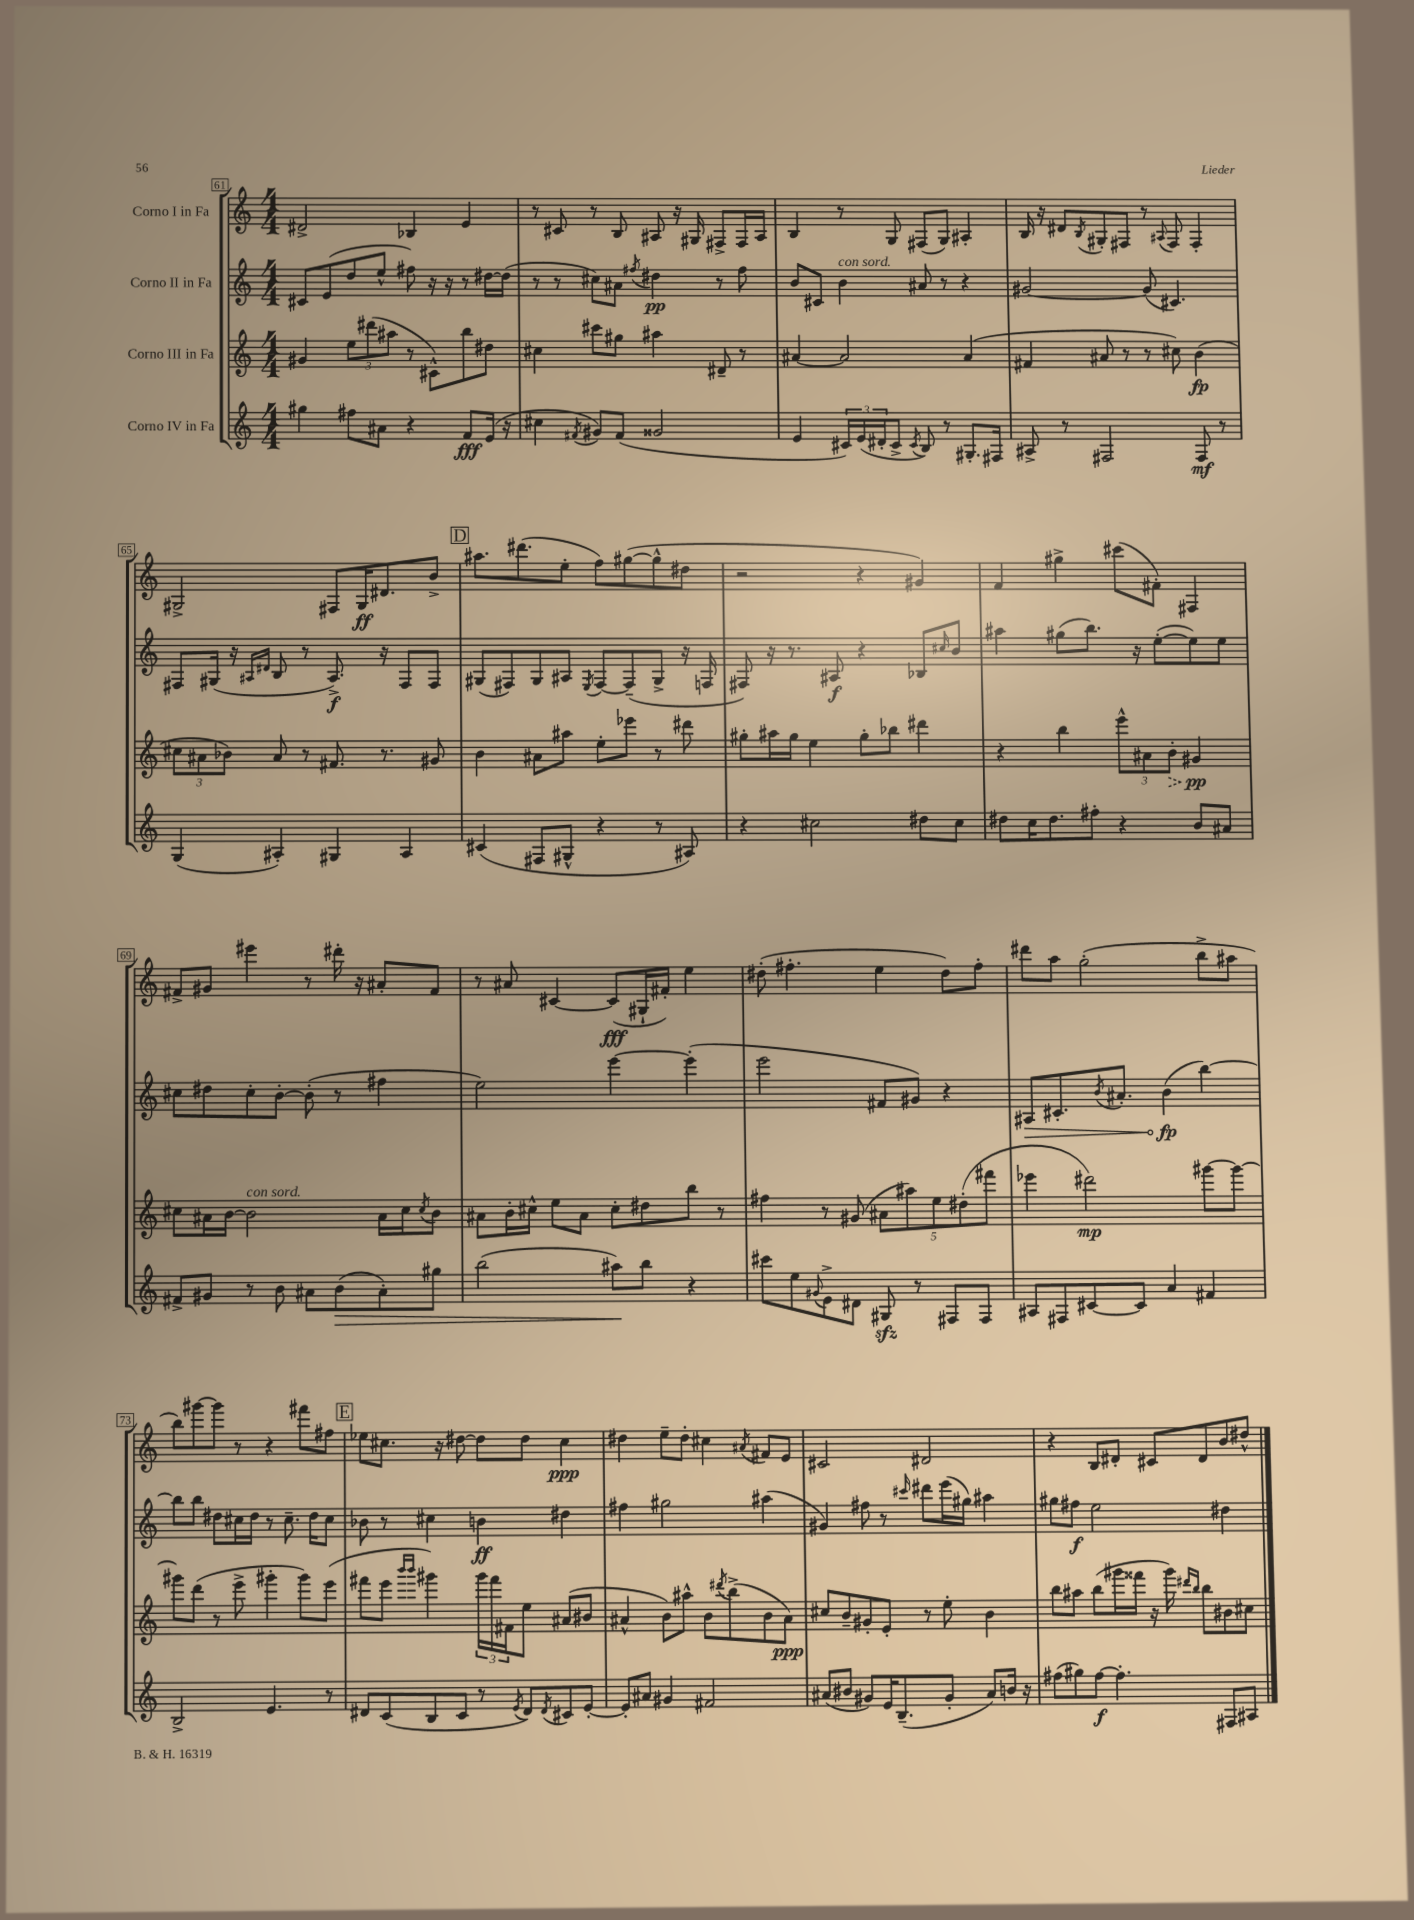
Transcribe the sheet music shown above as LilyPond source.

<<
\new StaffGroup <<
\new Staff = "s0" \with { instrumentName = "Corno I in Fa" } {
    \clef treble \key c \major \numericTimeSignature \time 4/4
    dis'2-> bes4 e'4 |
    r8 cis'8 r8 b8 ais8 r16 gis16 fis8-> fis16 ais16 |
    b4 r8 g8 fis8( g8) ais4-. |
    b16 r16 dis'8 \acciaccatura { b8 } gis8-. fis8 r8 \appoggiatura { ais8 } fis8 fis4-. |
    gis2-> fis8 gis16\ff dis'8. b'8-> |
    \mark \markup { \box "D" } ais''8. dis'''8.( e''8-. f''8) gis''8~( gis''8-^ dis''8 |
    r2 r4 gis'4) |
    f'4 gis''4-> cis'''8( fis'8-.) fis4 |
    fis'8-> gis'8 eis'''4 r8 dis'''16-. r16 ais'8-. fis'8 |
    r8 ais'8 cis'4~ cis'8\fff( gis16-! fis'16-.) e''4 |
    dis''8-.( fis''4.-. e''4 dis''8) fis''8-. |
    dis'''8 a''8 g''2-.( b''8-> ais''8 |
    b''8) gis'''8~ gis'''8 r8 r4 fis'''8 fis''8 |
    \mark \markup { \box "E" } ees''8 cis''8. r16 dis''8~ dis''8 dis''8 cis''4\ppp |
    dis''4 e''8-- dis''8-. cis''4 \acciaccatura { ais'8 } fis'8 e'8 |
    cis'2 dis'2 |
    r4 b8 dis'8-. cis'8 dis'8 b'8 dis''8-^ \bar "|." |
}
\new Staff = "s1" \with { instrumentName = "Corno II in Fa" } {
    \clef treble \key c \major \numericTimeSignature \time 4/4
    cis'8 e'8( d''8 e''8-^ fis''8) r16 r16 r8 dis''16~ dis''16( |
    r8 r8 cis''8) ais'8 \acciaccatura { fis''8 } dis''4\pp r8 fis''8 |
    b'8 cis'8 b'4^\markup { \italic "con sord." } ais'8 r8 r4 |
    gis'2~ gis'8( cis'4.) |
    fis8 gis16( r16 \grace { ais16 dis'16 } b8 r8 ais8.->\f) r16 fis8 fis8 |
    \mark \markup { \box "D" } gis8( fis8) gis8 ais8 \acciaccatura { e8 } fis8~ fis8--( gis8-> r16 f16 |
    fis8) r16 r8. ais8\f r4 bes8 \grace { cis''16 } b'8 |
    ais''4 gis''8( b''8.) r16 e''8~-.( e''8) e''8 |
    cis''8 dis''8 cis''8-. b'8~-. b'8-.( r8 fis''4 |
    e''2) e'''4~ e'''4-.( |
    e'''2 fis'8 gis'8) r4 |
    \once \override Hairpin.circled-tip = ##t ais8\> cis'8.-. \acciaccatura { b'8 } ais'8.-. b'4\fp\!( b''4~) |
    b''8 b''8 dis''8 cis''16 dis''16 r8 cis''8.-- dis''16 cis''8 |
    \mark \markup { \box "E" } bes'8 r8 cis''4 b'4\ff dis''4 |
    fis''4 gis''2 ais''4( |
    gis'4) fis''8 r8 \grace { cis'''16 } dis'''8 e'''16( gis''16) ais''4 |
    gis''8 fis''8\f e''2 dis''4 \bar "|." |
}
\new Staff = "s2" \with { instrumentName = "Corno III in Fa" } {
    \clef treble \key c \major \numericTimeSignature \time 4/4
    gis'4 \tuplet 3/2 { e''8 dis'''8( ais''8 } r8 cis'8-^) b''8 dis''8 |
    cis''4 cis'''8 gis''8 ais''4 dis'8-- r8 |
    ais'4~ ais'2 ais'4( |
    fis'4 ais'8 r8 r8 cis''8) b'4\fp( |
    \tuplet 3/2 { cis''8 ais'8 bes'8) } ais'8 r8 fis'8. r8. gis'8 |
    \mark \markup { \box "D" } b'4 ais'8 ais''8 e''8-. ees'''8 r8 dis'''8 |
    gis''8-. ais''16 gis''16 e''4 gis''8-. bes''8 dis'''4 |
    r4 b''4 \tuplet 3/2 { e'''8-^ ais'8 \once \override Hairpin.style = #'dashed-line b'8-.\> } gis'4\pp\! |
    cis''8 ais'16 b'16~ b'2^\markup { \italic "con sord." } ais'16 cis''16 \acciaccatura { cis''8 } b'8 |
    ais'8 b'16-. cis''16-^ e''8 ais'8 cis''8-. dis''8 b''8 r8 |
    fis''4 r8 gis'8( \tuplet 5/4 { ais'8 ais''8) e''8 dis''8-.( fis'''8 } |
    ees'''4 dis'''2\mp) gis'''8~ gis'''8~ |
    gis'''8 d'''8( r8 e'''8-> gis'''4-. gis'''8) e'''8( |
    \mark \markup { \box "E" } fis'''8 e'''8 \grace { b'''16 b'''16 } gis'''4) \tuplet 3/2 { gis'''16 fis'''16 fis'16 } e''8 ais'8( bis'8 |
    ais'4-^ b'8) ais''8-^ b'8 \acciaccatura { dis'''8 } b''8->( b'8 ais'8\ppp) |
    cis''8 b'8-- gis'8-. e'8-. r8 e''8-. b'4 |
    b''8 ais''8 b''8( gis'''16 fisis'''16 r16 gis'''16) \grace { dis'''16 b''16 } b''8 bis'8 cis''8 \bar "|." |
}
\new Staff = "s3" \with { instrumentName = "Corno IV in Fa" } {
    \clef treble \key c \major \numericTimeSignature \time 4/4
    gis''4 fis''8 ais'8 r4 f'8\fff e'16( r16 |
    cis''4 \acciaccatura { fis'8 } gis'8) fis'8( gisis'2 |
    e'4 \tuplet 3/2 { cis'16) e'16( dis'16-. } cis'8-> \acciaccatura { cis'8 } b8) r8 gis8.-. fis16 |
    ais8-> r8 fis2 fis8\mf r8 |
    g4( ais4-.) gis4 ais4 |
    \mark \markup { \box "D" } cis'4( fis8 gis8-^ r4 r8 ais8) |
    r4 cis''2 dis''8 cis''8 |
    dis''8 c''16 dis''8. fis''8-. r4 b'8 ais'8 |
    fis'8-> gis'8 r8 b'8 ais'8 b'8\>( ais'8-.) gis''8 |
    b''2( ais''8\!) b''8 r4 |
    cis'''8 e''8 \appoggiatura { gis'8 } e'8-> dis'8 gis8\sfz r8 fis8 fis8 |
    ais8 fis8 cis'8~ cis'8 a'4 fis'4 |
    b2-> e'4. r8 |
    \mark \markup { \box "E" } dis'8 c'8( b8 c'8 r8 \acciaccatura { e'8 } dis'8) \acciaccatura { dis'8 } cis'8 e'8~-. |
    e'8-. ais'8 gis'4 fis'2 |
    ais'8( bis'8 gis'8) e'16 b8.--( gis'8-. ais'8) b'16 r16 |
    fis''8( gis''8) fis''8~\f fis''4.-. fis8 ais8 \bar "|." |
}
>>
>>
\layout { \context { \Score currentBarNumber = #61 \override BarNumber.stencil = #(make-stencil-boxer 0.1 0.3 ly:text-interface::print) } }
